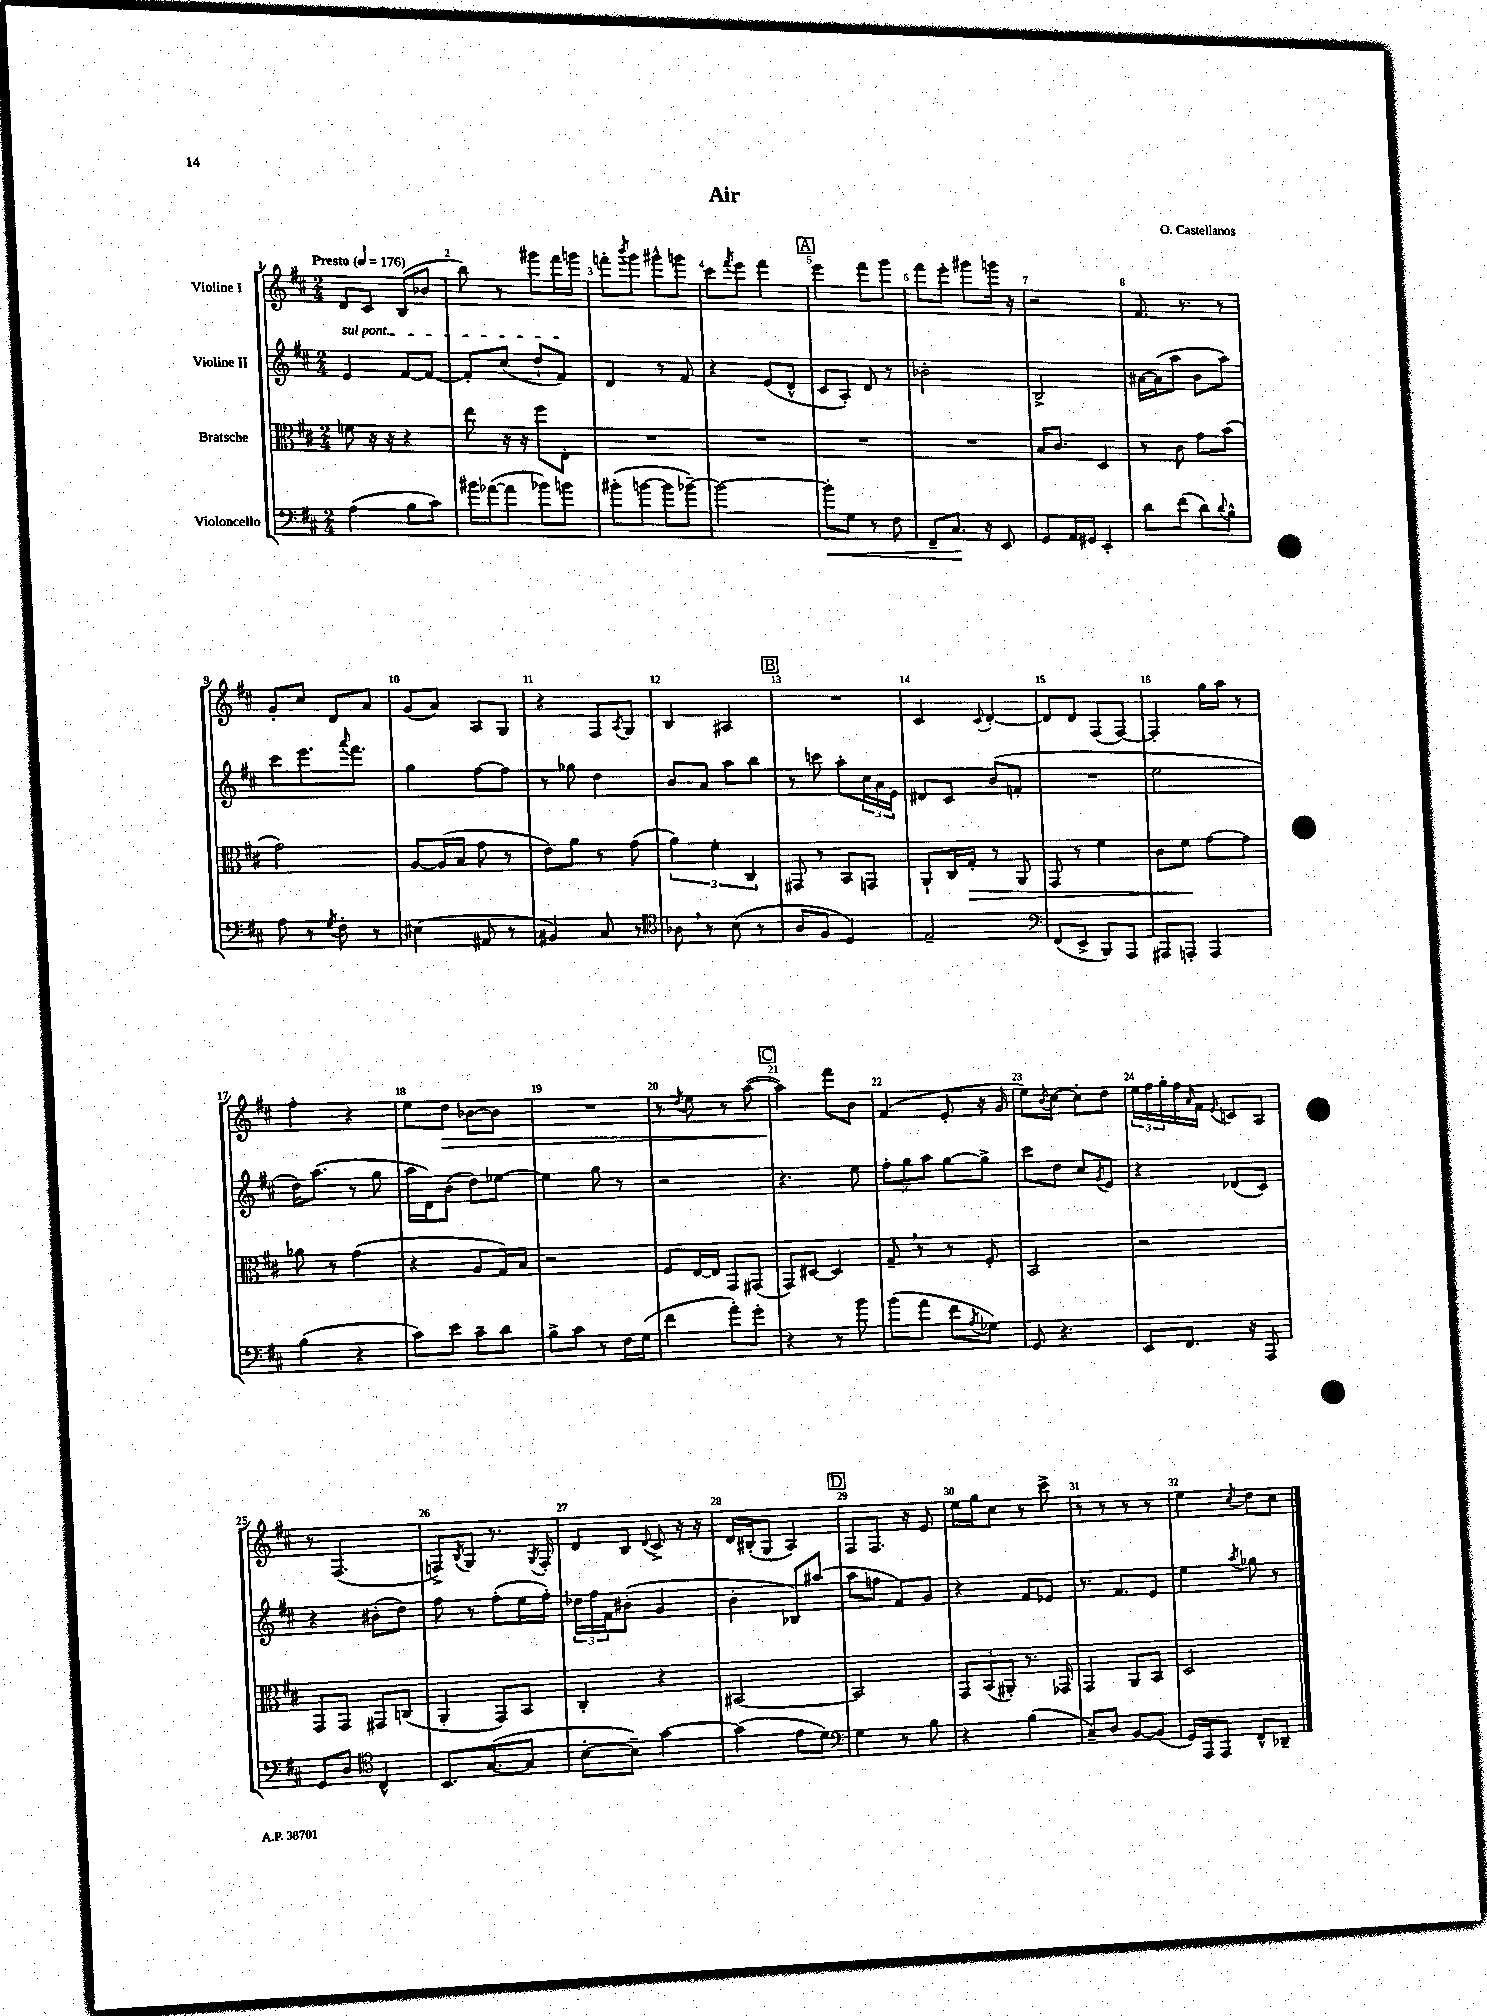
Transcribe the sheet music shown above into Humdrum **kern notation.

**kern	**dynam	**kern	**dynam	**kern	**kern	**dynam
*part4	*part4	*part3	*part3	*part2	*part1	*part1
*staff4	*staff4	*staff3	*staff3	*staff2	*staff1	*staff1
*I"Violoncello	*	*I"Bratsche	*	*I"Violine II	*I"Violine I	*
*clefF4	*	*clefC3	*	*clefG2	*clefG2	*
*k[f#c#]	*	*k[f#c#]	*	*k[f#c#]	*k[f#c#]	*
*M2/4	*	*M2/4	*	*M2/4	*M2/4	*
*MM176	*	*MM176	*	*MM176	*MM176	*
=1	=1	=1	=1	=1	=1	=1
!	!	!	!	!	!LO:TX:a:B:t=Presto	!
!	!	!	!	!LO:TX:a:i:t=sul pont.	!	!
(4A\	.	8fn\	.	4e/	8d/L	.
.	.	16r	.	.	8c#/J	.
.	.	16r	.	.	.	.
8B\L	.	4r	.	[8f#/L	(8B/L	.
8c#\J)	.	.	.	8f#/J_	8b-X/J	.
=2	=2	=2	=2	=2	=2	=2
16b#X\LL	.	8ee\	.	8f#'/L]	8bb\)	.
([16a-X\J	.	.	.	.	.	.
8a-\J]	.	16r	.	(8cc#/J	8r	.
.	.	16r	.	.	.	.
8b-X\L)	.	8ff#\L	.	8dd`/L	8ggg#X\L	.
8bn\J	.	8E'\J	.	8f#/J)	16fff#\L	.
.	.	.	.	.	16gggn\JJ	.
=3	=3	=3	=3	=3	=3	=3
(8b#X'\L	.	2r	.	4d/	8fffn'\L	.
.	.	.	.	.	8qbbb/	.
[8bn\J	.	.	.	.	8ggg\J	.
8b\L]	.	.	.	8r	8ggg#X^^\L	.
[8b-X~\J)	.	.	.	8f#/	8gggn\J	.
=4	=4	=4	=4	=4	=4	=4
2b-\_	.	2r	.	4r	8ccc#\L	.
.	.	.	.	.	8qfff#/	.
.	.	.	.	.	8eee\J	.
.	.	.	.	(8e/L	4fff#\	.
.	.	.	.	8d^^/J	.	.
!!LO:REH:place=s1:t=A
=5	=5	=5	=5	=5	=5	=5
!	!LO:HP:b	!	!	!	!	!
8b-'\L]	<	2r	.	8c#/L	4eee\	.
8G\J	.	.	.	8A'/J)	.	.
8r	.	.	.	8d/	8fff#\L	.
8F#\	.	.	.	8r	8ggg\J	.
=6	=6	=6	=6	=6	=6	=6
8FF#~/L	.	2r	.	2b-X'\	8fff#\L	.
8.C#/J	.	.	.	.	8eee'\J	.
.	.	.	.	.	8ggg#X\L	.
16r	[	.	.	.	.	.
8EE/	.	.	.	.	16gggn\Jk	.
.	.	.	.	.	16r	.
=7	=7	=7	=7	=7	=7	=7
8GG/L	.	16B/KL	.	2B^/	2r	.
.	.	8.c#/J	.	.	.	.
16AA/L	.	.	.	.	.	.
16GG#X/JJ	.	.	.	.	.	.
4EE'/	.	4D/	.	.	.	.
=8	=8	=8	=8	=8	=8	=8
8d\L	.	8r	.	[16a#X\LL	8.f#/	.
.	.	.	.	(16a#\J]	.	.
(8f#\J	.	8c#\	.	8aa\J	.	.
.	.	.	.	.	8.r	.
8d\L)	.	8g\L	.	8b\L	.	.
8qqd/	.	.	.	.	.	.
8B^^\J	.	(8b\J	.	8aa\J)	8r	.
!!LO:LB:g=z
=9	=9	=9	=9	=9	=9	=9
8A\	.	2g\)	.	8ccc#\L	8g'/L	.
8r	.	.	.	8.eee\	8cc#/J	.
8qG/	.	.	.	.	.	.
8F#'\	.	.	.	.	8d/L	.
.	.	.	.	8qqaaa/	.	.
.	.	.	.	8.fff#\J	.	.
8r	.	.	.	.	8a/J	.
=10	=10	=10	=10	=10	=10	=10
(4E#X\	.	[8A/L	.	4gg\	(8g/L	.
.	.	(16A/L]	.	.	8a/J)	.
.	.	16B/JJ	.	.	.	.
8AA#X/	.	8g\	.	[8ff#\L	8A/L	.
8r	.	8r	.	8ff#\J]	8G/J	.
=11	=11	=11	=11	=11	=11	=11
4BB#X/)	.	8e\L)	.	8r	4r	.
.	.	8a\J	.	8gg-X\	.	.
8C#/	.	8r	.	4dd\	8F#/L	.
.	.	.	.	.	8qA/	.
8r	.	(8g\	.	.	8G/J	.
=12	=12	=12	=12	=12	=12	=12
*clefC4	*	*	*	*	*	*
8A-X,\	.	6a\)	.	8b/L	4B/	.
8r	.	.	.	8a/J	.	.
.	.	6f#'\	.	.	.	.
(8B\	.	.	.	8aa\L	4A#X/	.
.	.	6C#/	.	.	.	.
8r	.	.	.	8bb\J	.	.
!!LO:REH:place=s1:t=B
=13	=13	=13	=13	=13	=13	=13
8A/L	.	8GG#X/	.	8r	2r	.
8F#/J	.	8r	.	8cccn\	.	.
4D/)	.	8BB/L	.	8aa'\L	.	.
.	.	8GGn/J	.	24cc#\L	.	.
.	.	.	.	24a\	.	.
.	.	.	.	24e\JJ	.	.
=14	=14	=14	=14	=14	=14	=14
2E~/	.	8AA`/L	.	8d#X/L	4c#/	.
.	.	16C#/L	.	8c#/J	.	.
!	!	!	!LO:HP:b	!	!	!
.	.	16G'/JJ	>	.	.	.
.	.	.	.	.	8qqc#/	.
.	.	8r	.	(8b/L	[4d'/	.
.	.	8AA/	.	8fn'/J	.	.
=15	=15	=15	=15	=15	=15	=15
*clefF4	*	*	*	*	*	*
(8FF#/L	.	8GG/	.	2r	8d/L]	.
8EE^/J	.	8r	.	.	8d/J	.
8BBB/L)	.	4f#\	.	.	(8F#/L	.
8AAA/J	.	.	.	.	[8F#/J)	.
=16	=16	=16	=16	=16	=16	=16
8AAA#X/L	.	8c#\L	.	2ee\	4F#'/]	.
8AAAn'/J	.	8f#\J	.	.	.	.
4AAA/	.	[8g\L	]	.	16gg\LL	.
.	.	.	.	.	16aa\JJ	.
.	.	8g\J]	.	.	8r	.
!!LO:LB:g=z
=17	=17	=17	=17	=17	=17	=17
(4B\	.	8a-X\	.	16dd\KL)	4ff#'\	.
.	.	.	.	(8.aa\J	.	.
.	.	8r	.	.	.	.
4r	.	(4g\	.	8r	4r	.
.	.	.	.	8gg\	.	.
=18	=18	=18	=18	=18	=18	=18
8c#\L)	.	4r	.	16aa\LL	8ee\L	.
.	.	.	.	16d\J)	.	.
!	!	!	!	!	!	!LO:HP:b
8e\J	.	.	.	(8b\J	8dd\J	>
8c#~\L	.	8A/L	.	8dd\L)	[8b-X\L	.
8d\J	.	16G/L)	.	[8ee-X\J	8b-\J]	.
.	.	16B/JJ	.	.	.	.
=19	=19	=19	=19	=19	=19	=19
8B^\L	.	2r	.	4ee-\]	2r	.
8c#\J	.	.	.	.	.	.
8r	.	.	.	8gg\	.	.
16F#\LL	.	.	.	8r	.	.
(16G\JJ	.	.	.	.	.	.
=20	=20	=20	=20	=20	=20	=20
4f#\	.	8F#/L	.	2r	8r	.
.	.	.	.	.	8qdd/	.
.	.	[16E/L	.	.	8ee\	.
.	.	16E/JJ]	.	.	.	.
8a'\L)	.	8GG/L	.	.	8r	.
8g'\J	.	(8GG#X/J	.	.	([8aa\	.
!!LO:REH:place=s1:t=C
=21	=21	=21	=21	=21	=21	=21
4r	.	8GG/L)	.	4.r	4aa\])	.
.	.	[8D#X/J	.	.	.	.
8r	.	4D#/]	.	.	8fff#\L	]
8b\	.	.	.	8ee\	8b\J	.
=22	=22	=22	=22	=22	=22	=22
(8b\L	.	8G~,/	.	12ff#'\L	(4f#/	.
.	.	.	.	12gg\	.	.
8a\J	.	8r	.	.	.	.
.	.	.	.	12aa\J	.	.
8f#\L	.	8r	.	[8gg\L	8e'/	.
8qA/	.	.	.	.	.	.
8G-X\J)	.	8F#'/	.	8gg^\J]	16r	.
.	.	.	.	.	16g/	.
=23	=23	=23	=23	=23	=23	=23
8GG/	.	2BB/	.	8ccc#\L	8ee\L)	.
.	.	.	.	.	8qb/	.
4.r	.	.	.	8dd\J	[8cc#\J	.
.	.	.	.	8cc#/L	8cc#'\L]	.
.	.	.	.	8qg/	.	.
.	.	.	.	8e/J	8dd\J	.
=24	=24	=24	=24	=24	=24	=24
8EE/L	.	2r	.	4r	24ee\LL	.
.	.	.	.	.	24ff#\	.
.	.	.	.	.	24gg'\	.
8.FF#/J	.	.	.	.	16ff#\	.
.	.	.	.	.	16qqa/	.
.	.	.	.	.	16f#\JJ	.
.	.	.	.	.	8qqe/	.
.	.	.	.	(8d-X/L	8cn/L	.
16r	.	.	.	.	.	.
8AAA/	.	.	.	8c#/J)	8A/J	.
!!LO:LB:g=z
=25	=25	=25	=25	=25	=25	=25
8GG/L	.	8GG/L	.	4r	8r	.
8D/J	.	8GG/J	.	.	(4.F#/	.
*clefC4	*	*	*	*	*	*
4C#^^/	.	8GG#X/L	.	(8b#X'\L	.	.
.	.	(8Cn/J	.	8dd\J)	.	.
=26	=26	=26	=26	=26	=26	=26
8.BB/L	.	4AA'/	.	8ff#\	8Fn^/L)	.
.	.	.	.	.	8qB/	.
.	.	.	.	8r	8G/J	.
([8.G/	.	.	.	.	.	.
.	.	8GG/L)	.	(8ff#'\L	8.r	.
8G/J]	.	8BB/J	.	16ee\L	.	.
.	.	.	.	.	8qG/	.
.	.	.	.	16ff#'\JJ)	16F'/	.
=27	=27	=27	=27	=27	=27	=27
[8B'\L	.	4C#'/	.	24dd-X\LL	8d/L	.
.	.	.	.	24ff#\	.	.
.	.	.	.	24f#\J	.	.
8B~\J])	.	.	.	(8b#X'\J	8B/J	.
.	.	.	.	.	8qqd/	.
[4g\	.	4r	.	4g/	8c#^/	.
.	.	.	.	.	16r	.
.	.	.	.	.	16r	.
=28	=28	=28	=28	=28	=28	=28
(4g\]	.	[2BB#X/	.	4b'\	16d/LL	.
.	.	.	.	.	(16B#X'/J	.
.	.	.	.	.	8G/J	.
8e\L	.	.	.	8B-X/L)	4A/)	.
8d\J)	.	.	.	(8aa#X/J	.	.
!!LO:REH:place=s1:t=D
=29	=29	=29	=29	=29	=29	=29
*clefF4	*	*	*	*	*	*
4G\	.	2BB#/]	.	8aa\L	8F#/L	.
.	.	.	.	8ffn\J	8.F#/J	.
8r	.	.	.	8f#/L)	.	.
.	.	.	.	.	16r	.
8B\	.	.	.	8g/J	8e/	.
=30	=30	=30	=30	=30	=30	=30
4r	.	12GG/L	.	4r	16ee\LL	.
.	.	.	.	.	16gg\J	.
.	.	(12BB/	.	.	.	.
.	.	.	.	.	8cc#\J	.
.	.	12AA#X'/J)	.	.	.	.
(4B\	.	8.r	.	8f#/L	8r	.
.	.	.	.	8e-X/J	8ccc#^\	.
.	.	16GG-X/	.	.	.	.
=31	=31	=31	=31	=31	=31	=31
8C#~/L)	.	4GG/	.	8.r	8r	.
8D/J	.	.	.	.	8r	.
.	.	.	.	8.f#/L	.	.
[8BB/L	.	8AA/L	.	.	8r	.
(8BB/J]	.	8BB/J	.	8e/J	8r	.
=32	=32	=32	=32	=32	=32	=32
16GG/LL)	.	2D/	.	4ee\	4ee\	.
16AAA/J	.	.	.	.	.	.
8AAA/J	.	.	.	.	.	.
.	.	.	.	8qaa/	8qcc#/	.
8FF#^^/L	.	.	.	8gg-X\	8dd\L	.
8DD-X~/J	.	.	.	8r	8cc#\J	.
==	==	==	==	==	==	==
*-	*-	*-	*-	*-	*-	*-
